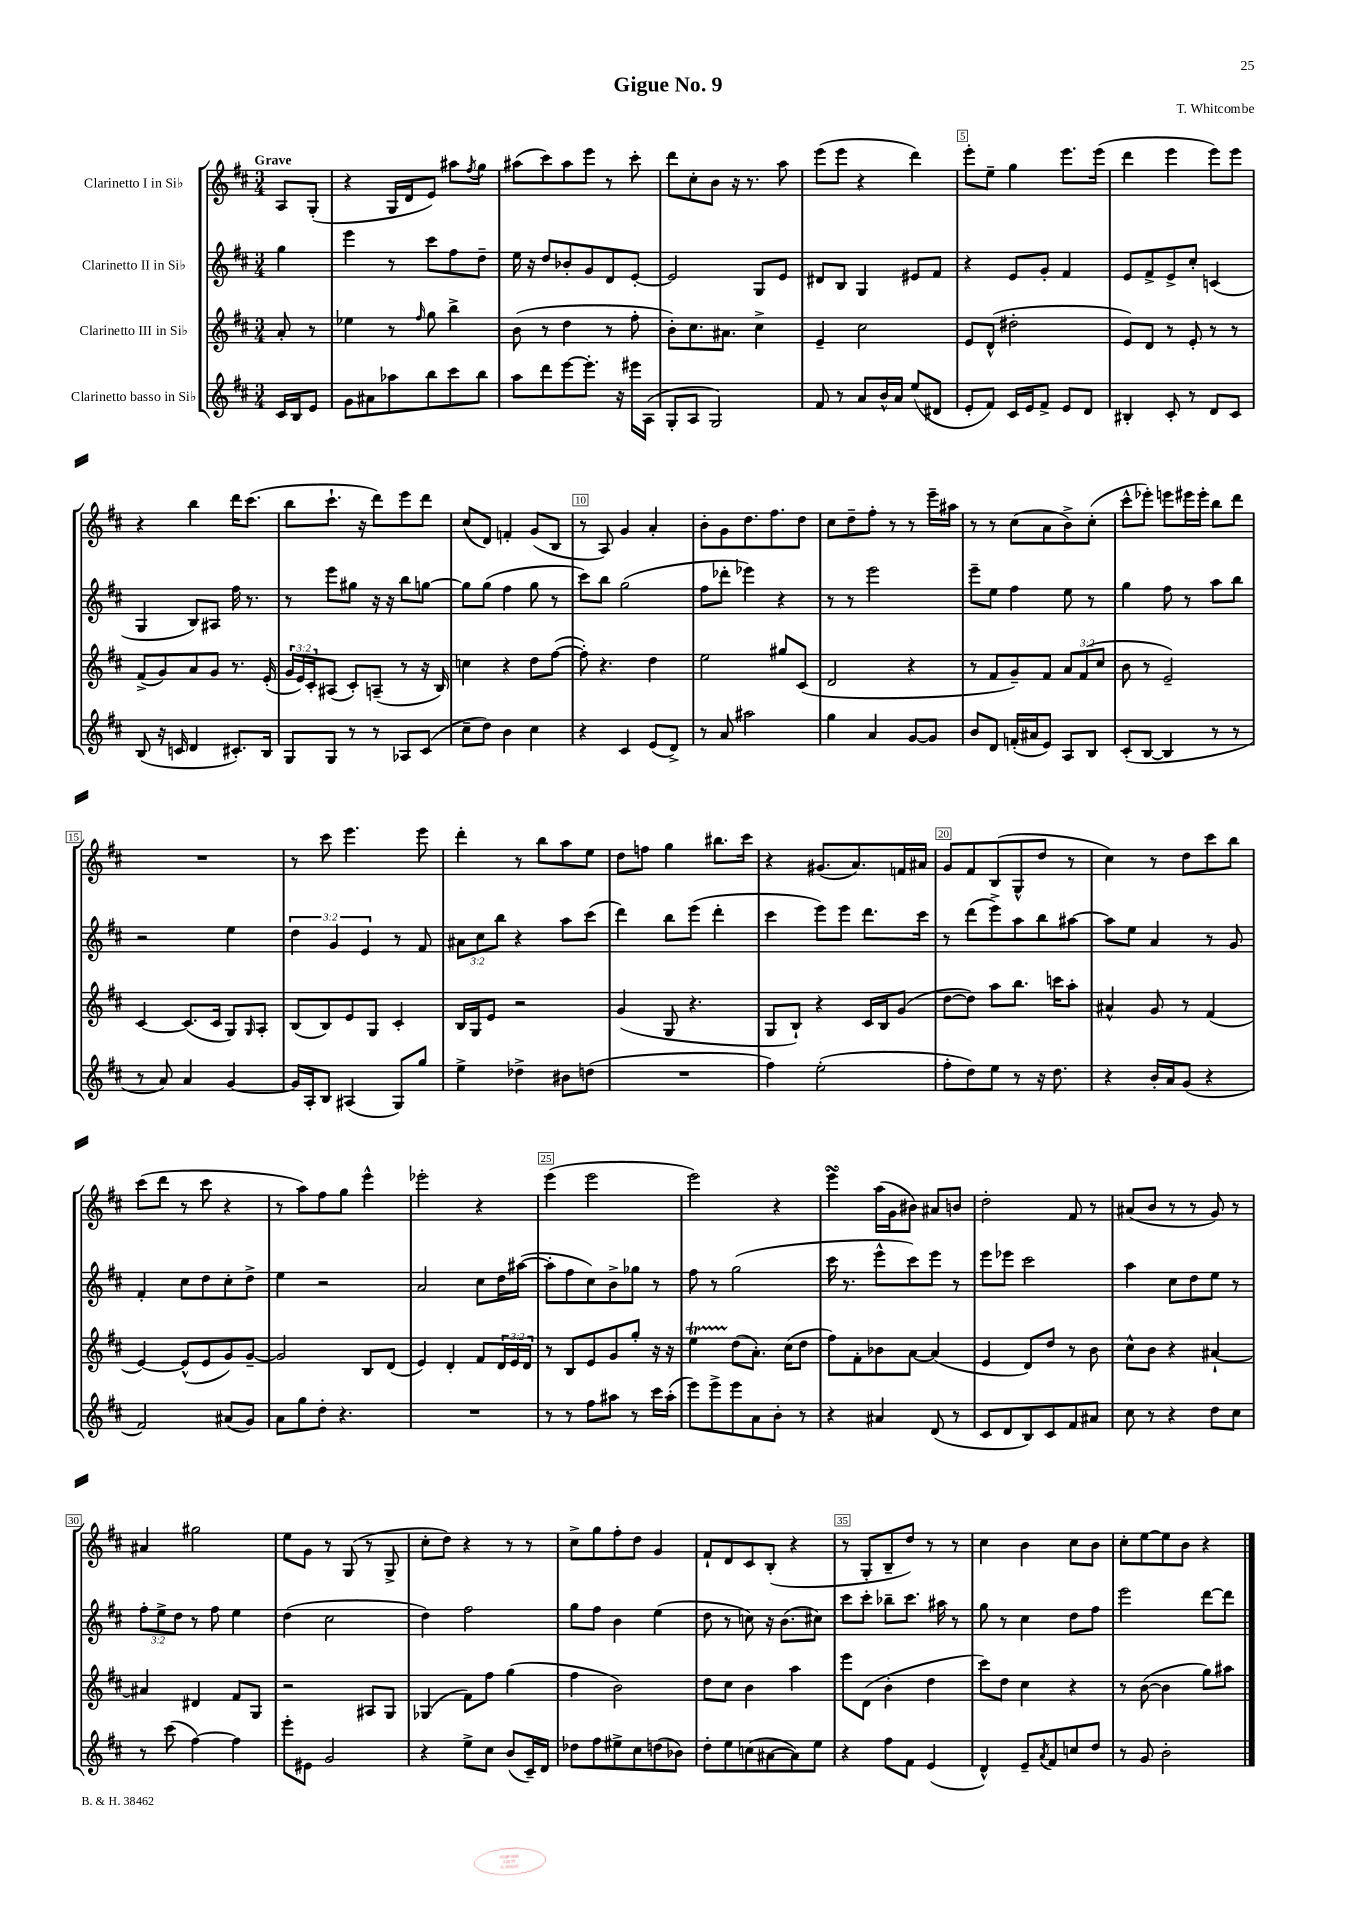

**kern	**kern	**kern	**kern
*staff4	*staff3	*staff2	*staff1
*clefG2	*clefG2	*clefG2	*clefG2
*k[f#c#]	*k[f#c#]	*k[f#c#]	*k[f#c#]
*M3/4	*M3/4	*M3/4	*M3/4
16c#	8a'	4gg	8A
16B	.	.	.
8e	8r	.	(8G'
=	=	=	=
8g	4ee-	4eee	4r
8a#	.	.	.
8aa-	8r	8r	16G
.	.	.	16d
.	16qqff#	.	.
8bb	8gg	8ccc#	8e)
8ccc#	4bb^	8ff#	8aa#
.	.	.	8qff#
8bb	.	8dd~	8gg
=	=	=	=
8aa	(8b	16ee	(8aa#
.	.	16r	.
8ddd	8r	8dd	8ccc#)
[8eee	4dd	8b-'	8aa#
8.eee']	.	8g	8eee
.	8r	8d	8r
16r	.	.	.
16eee#	8ff#'	[8e'	8ccc#'
(16A	.	.	.
=	=	=	=
8G'	8b')	2e]	8ddd
8A	8.cc#	.	8cc#'
2G)	.	.	8b
.	8.a#	.	.
.	.	.	16r
.	.	.	8.r
.	4cc#^	8G	.
.	.	8e	8aa
=	=	=	=
8f#	4e~	8d#	(8eee
8r	.	8B	8eee
8a	2cc#	4G	4r
16b^^	.	.	.
16a	.	.	.
(8ee	.	8e#	4ddd)
8d#	.	8f#	.
=	=	=	=
8e'	8e	4r	8eee'
8f#)	(8d^^	.	8ee~
16c#	2dd#'	8e	4gg
16e	.	.	.
8f#^	.	8g'	.
8e	.	4f#	8.eee
8d	.	.	.
.	.	.	(16eee
=	=	=	=
4B#'	8e)	8e	4ddd
.	8d	8f#^	.
8c#'	8r	8e^	4eee
8r	8e'	8cc#'	.
8d	8r	(4c	8eee)
8c#	8r	.	8eee
=	=	=	=
(8B	(8f#^	4G	4r
16r	8g)	.	.
16c	.	.	.
4d	8a	8B)	4bb
.	8g	8A#	.
8.c#')	8.r	16ff#	16ddd
.	.	8.r	(8.ccc#
16B	(16e'	.	.
=	=	=	=
8G	24g	8r	8bb
.	24e)	.	.
.	24c#'	.	.
8G	(8A#	8eee	8.ccc#`
8r	8c#')	8gg#	.
.	.	.	16r
8r	(8A~	16r	8ddd)
.	.	16r	.
8A-	8r	8bb	8eee
(8c#	16r	[8gg	8ddd
.	16B)	.	.
=	=	=	=
8cc#~	4cc	8gg]	(8cc#
8dd)	.	(8gg	8d)
4b	4r	4ff#	4f'
4cc#	8dd	8gg	(8g
.	([8ff#	8r	8B
=	=	=	=
4r	8ff#'])	8ccc#)	8r
.	4.r	8bb	8A)
4c#	.	(2gg	4g
(8e	4dd	.	4a'
8d^)	.	.	.
=	=	=	=
8r	2ee	8ff#	8b'
8a	.	8ddd-'	8g
2aa#	.	4eee-)	8.dd
.	.	.	8.ff#
.	8gg#	4r	.
.	(8c#	.	8dd
=	=	=	=
4gg	2d	8r	8cc#
.	.	8r	8dd~
4a	.	2eee	8ff#'
.	.	.	8r
[8g	4r	.	8r
8g]	.	.	16eee~
.	.	.	16aa#
=	=	=	=
8b	8r	8eee~	8r
8d	8f#	8ee	8r
(16f'	8g~)	4ff#	(8cc#
16a#	.	.	.
8e)	8f#	.	8a
8A	12a	8ee	8b^)
.	(12f#	.	.
8B	.	8r	(8cc#'
.	12cc#	.	.
=	=	=	=
(8c#'	8b	4gg	8ccc#^^
[8B	8r	.	8eee-')
4B]	2e~)	8ff#	8eee
.	.	8r	16eee#
.	.	.	16eee#'
8r	.	8aa	8bb
8r	.	8bb	8ddd
=	=	=	=
8r	[4c#	2r	2.r
8a)	.	.	.
4a	(8.c#]	.	.
.	16c#	.	.
[4g	8G)	4ee	.
.	16qqG	.	.
.	8A'	.	.
=	=	=	=
16g]	(8B	6dd	8r
16A'	.	.	.
8B	8B)	.	8ccc#
.	.	6g	.
(4A#	8e	.	4.eee
.	.	6e	.
.	8G	.	.
8G)	4c#'	8r	.
8gg	.	8f#	8eee
=	=	=	=
4ee^	16B	12a#	4ddd'
.	16G	.	.
.	.	12cc#	.
.	8e	.	.
.	.	12bb	.
4dd-^	2r	4r	8r
.	.	.	8bb
8b#	.	8aa	8aa
(8dd	.	(8ccc#	8ee
=	=	=	=
2.r	(4g	4ddd)	8dd
.	.	.	8ff
.	8G	8bb	4gg
.	4.r	(8eee	.
.	.	4ddd'	8.bb#
.	.	.	16ccc#
=	=	=	=
4ff#)	8G	4ccc#	4r
.	8B`)	.	.
(2ee'	4r	8eee)	(8.g#
.	.	8eee	.
.	.	.	8.a)
.	16c#	8.ddd	.
.	16B	.	.
.	(8g	.	16f
.	.	16ccc#	16a#
=	=	=	=
8ff#'	[8dd	8r	8g
8dd)	8dd])	(8ddd	8f#
8ee	8aa	8eee^)	(8B
8r	8.bb	8aa	8G^^
16r	.	8bb	8dd
8.dd	16ccc	.	.
.	8aa'	[8aa#	8r
=	=	=	=
4r	4a#^^	8aa#]	4cc#)
.	.	8ee	.
16b'	8g	4a	8r
16a	.	.	.
(8g	8r	.	8dd
4r	(4f#	8r	8ccc#
.	.	8g	8bb
=	=	=	=
2f#)	[4e)	4f#'	(8ccc#
.	.	.	8ddd
.	(8e^^]	8cc#	8r
.	8e	8dd	8ccc#
(8a#	8g)	8cc#'	4r
8g)	[8g~	8dd^	.
=	=	=	=
8a	2g]	4ee	8r
8gg	.	.	8aa)
8dd'	.	2r	8ff#
4.r	.	.	8gg
.	8B	.	4eee^^
.	(8d	.	.
=	=	=	=
2.r	4e)	2a	2eee-'
.	4d'	.	.
.	8f#	8cc#	4r
.	24d	16dd	.
.	24e	.	.
.	.	([16aa#	.
.	24d	.	.
=	=	=	=
8r	8r	8aa#']	(4eee
8r	8B	8ff#	.
8ff#	8e	8cc#)	2eee
8aa#	8g	8b^	.
8r	8gg'	8gg-	.
16ccc#	16r	8r	.
(16aa#'	16r	.	.
=	=	=	=
8eee)	4ee	8ff#	2eee)
8eee^	.	8r	.
8eee	(8dd	(2gg	.
8a	8.a')	.	.
8b'	.	.	4r
.	(16cc#	.	.
8r	8dd	.	.
=	=	=	=
4r	8ff#)	16ccc#	4eee
.	.	8.r	.
.	8f#'	.	.
4a#	8b-	8eee^^	(16aa
.	.	.	16g
.	[8a	8ccc#)	8b#)
(8d	(4a]	8eee	8a#
8r	.	8r	8b
=	=	=	=
8c#	4e	8eee	2dd'
8d	.	8eee-	.
8B)	8d)	2ccc#	.
8c#	8dd	.	.
8f#	8r	.	8f#
8a#	8b	.	8r
=	=	=	=
8cc#	8cc#^^	4aa	(8a#
8r	8b	.	8b
4r	4r	8cc#	8r
.	.	8dd	8r
8dd	[4a#`	8ee	8g)
8cc#	.	8r	8r
=	=	=	=
8r	4a#]	12ff#'	4a#
.	.	12ee^	.
(8ccc#	.	.	.
.	.	12dd	.
[4ff#)	4d#	8r	2gg#
.	.	8ff#	.
4ff#]	8f#	4ee	.
.	8G	.	.
=	=	=	=
8eee'	2r	(4dd	8ee
8e#	.	.	8g
2g	.	2cc#	8r
.	.	.	(8G
.	8A#	.	8r
.	8G	.	8G^
=	=	=	=
4r	(4G-	4dd)	8cc#'
.	.	.	8dd)
8ee^	8f#)	2ff#	4r
8cc#	8ff#	.	.
(8b	(4gg	.	8r
16c#~)	.	.	8r
16d	.	.	.
=	=	=	=
8dd-	4ff#	8gg	8cc#^
8ff#	.	8ff#	8gg
8ee#^	2b)	4b	8ff#'
8cc#	.	.	8dd
(8dd	.	(4ee	4g
8b-)	.	.	.
=	=	=	=
8dd'	8dd	8dd	8f#`
8ee	8cc#	8r	8d
(8cc	4b	8cc)	8c#
[8a#	.	16r	(8B'
.	.	(8.b	.
8a#])	4aa	.	4r
8ee	.	8cc#)	.
=	=	=	=
4r	8eee	8ccc#	8r
.	(8d	8ccc#'	8G'
8ff#	4b'	8bb-~	8B~
8f#	.	8.ccc#	8dd)
(4e	4dd	.	8r
.	.	16aa#	.
.	.	8r	8r
=	=	=	=
4d^^)	8ccc#)	8gg	4cc#
.	8dd	8r	.
8e~	4cc#	4cc#	4b
8qa	.	.	.
8f#	.	.	.
8cc	4r	8dd	8cc#
8dd	.	8ff#	8b
=	=	=	=
8r	8r	2eee	8cc#'
8g	([8b	.	[8ee
2b'	4b]	.	8ee]
.	.	.	8b
.	8gg)	[8ddd	4r
.	8aa#	8ddd]	.
==	==	==	==
*-	*-	*-	*-
